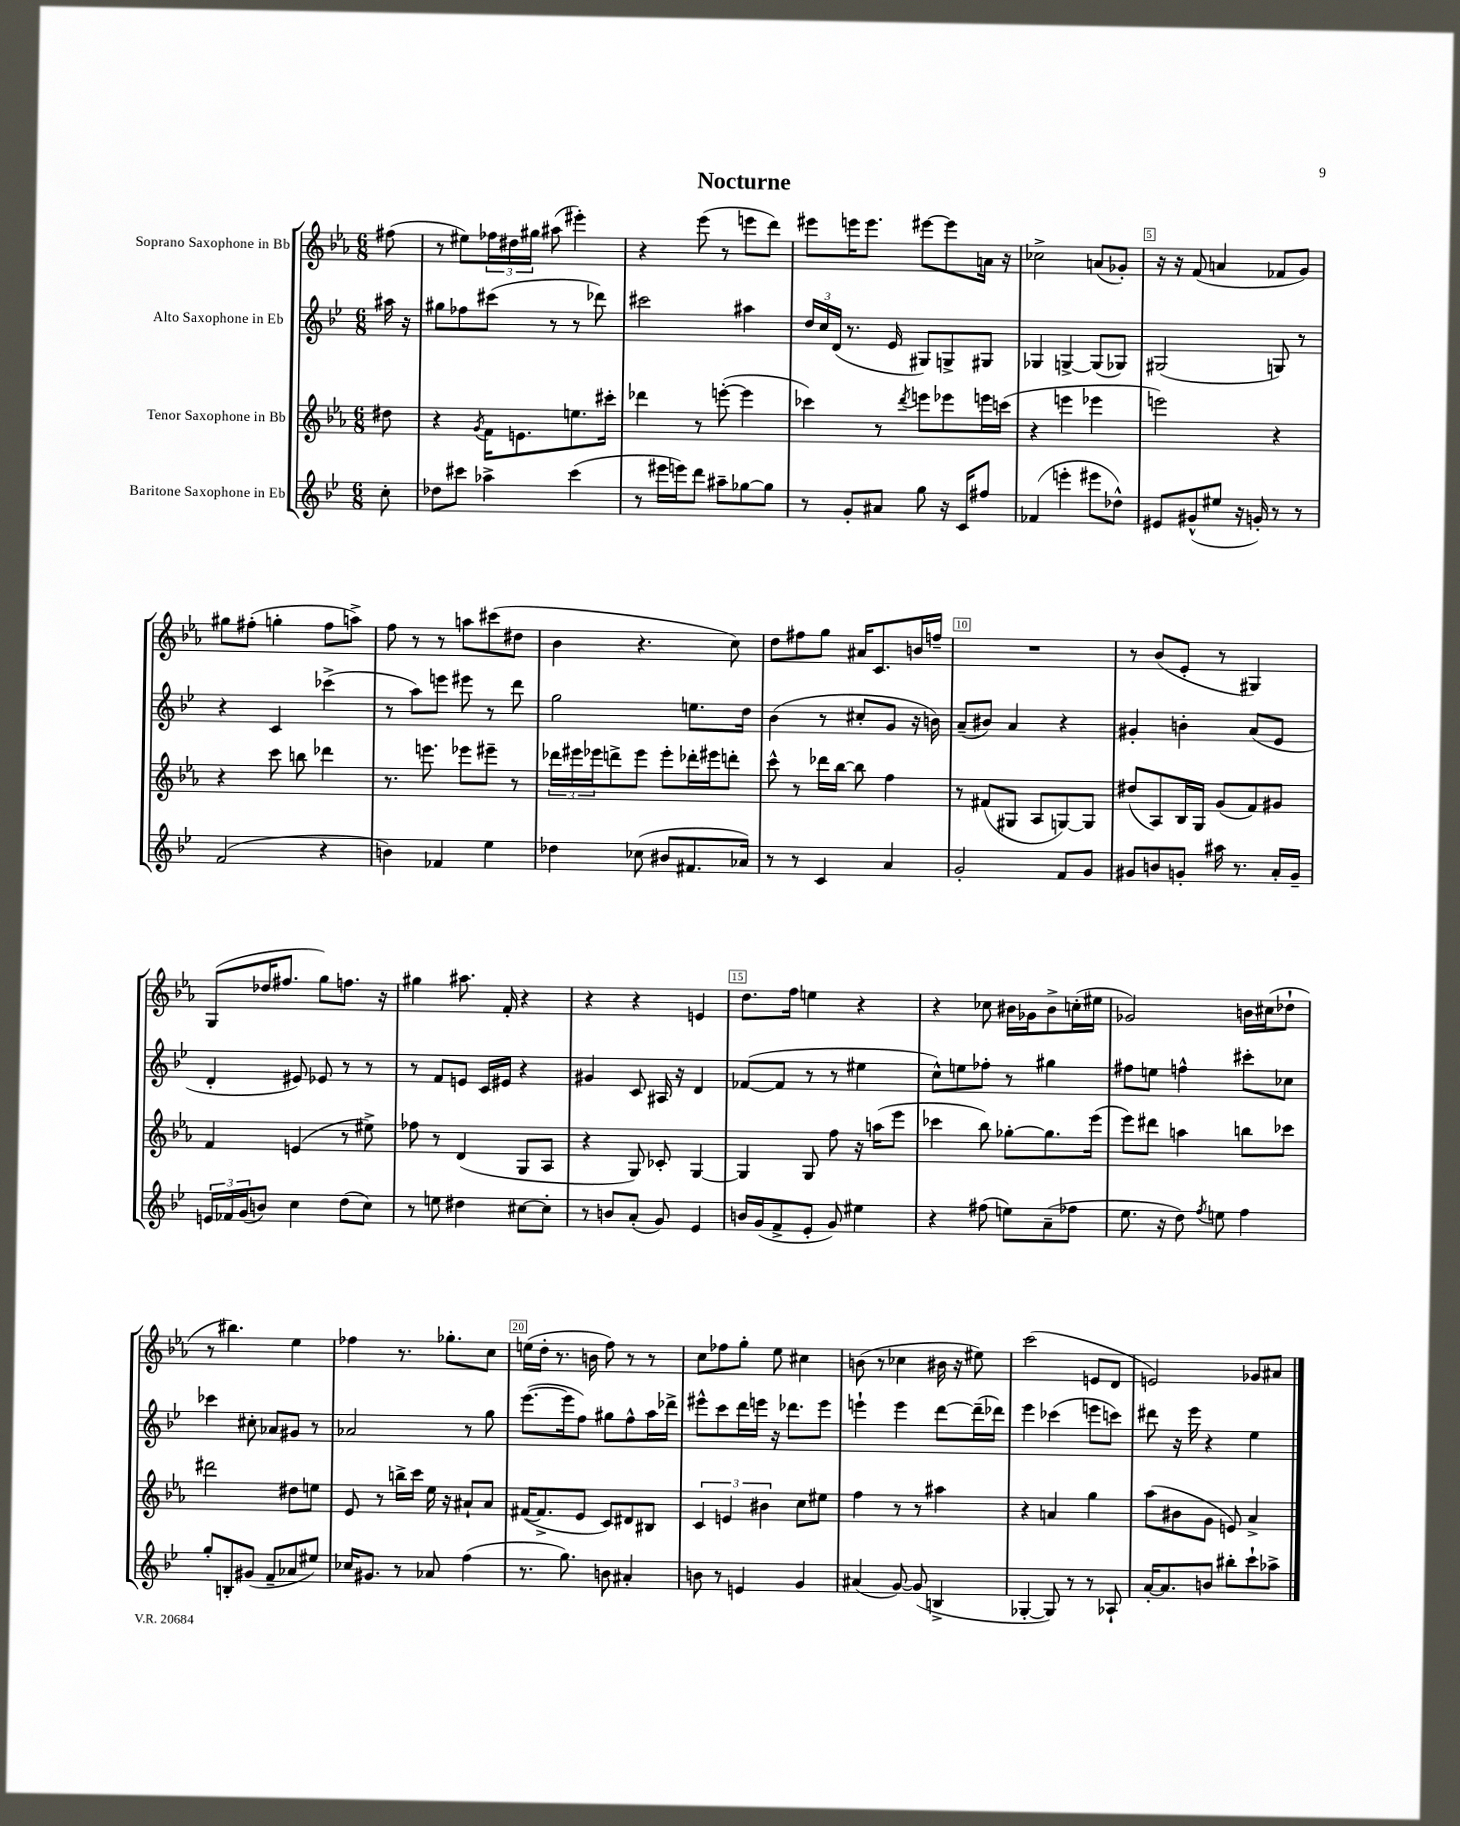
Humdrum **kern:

**kern	**kern	**kern	**kern
*staff4	*staff3	*staff2	*staff1
*clefG2	*clefG2	*clefG2	*clefG2
*k[b-e-]	*k[b-e-a-]	*k[b-e-]	*k[b-e-a-]
*M6/8	*M6/8	*M6/8	*M6/8
8cc'	8dd#	16aa#	(8ff#
.	.	16r	.
=	=	=	=
8dd-	4r	8gg#	8r
8ccc#	.	8ff-	8ee#)
.	8qg	.	.
4aa-^	16f	(8ccc#	24ff-
.	.	.	24dd#
.	8.e	.	.
.	.	.	24gg#
.	.	8r	(8aa#
(4ccc#	8.ee	8r	4eee#')
.	.	8ddd-)	.
.	16ccc#'	.	.
=	=	=	=
8r	4ddd-	2ccc#	4r
16eee#	.	.	.
16eee)	.	.	.
8ddd	8r	.	(8eee-
8aa#~	([8eee'	.	8r
[8gg-	4eee]	4aa#	8eee
8gg-]	.	.	8ddd)
=	=	=	=
8r	4ccc-)	24dd	8eee#
.	.	24cc	.
.	.	(24d	.
8g'	.	8.r	16eee
.	.	.	8.eee
8a#	8r	.	.
.	.	16e-	.
.	8qddd	.	.
8gg	8eee	8G#)	[8eee#
16r	8eee-	8G^	8eee#]
16c	.	.	.
8ff#	16eee	8G#	16a
.	(16ccc	.	16r
=	=	=	=
(4f-	4r	4G-	2cc-^
4eee'	4eee	[4G^	.
8eee#	4eee-	(8G]	(8a
8dd-^^)	.	8G-)	8g-')
=	=	=	=
8e#	2eee)	(2G#	16r
.	.	.	16r
(8g#^^	.	.	(8f
8ee#	.	.	4a
16r	.	.	.
16g')	.	.	.
8r	4r	8G)	8f-
8r	.	8r	8g)
=	=	=	=
(2f	4r	4r	8gg#
.	.	.	(8ff#'
.	8ccc	4c	4gg'
.	8bb	.	.
4r	4ddd-	(4ccc-^	8ff#
.	.	.	8aa^)
=	=	=	=
4b)	8.r	8r	8ff
.	.	8aa)	8r
.	8.eee	.	.
4f-	.	8eee	8r
.	8eee-	8eee#	8aa
4ee-	8eee#~	8r	(8ccc#
.	8r	8ddd	8dd#
=	=	=	=
4dd-	24ddd-	2gg	4b-
.	24eee#	.	.
.	24eee-	.	.
.	8ddd^	.	.
(8cc-	8eee-	.	4.r
8b#	8eee-'	.	.
8.f#	16ddd-'	8.ee	.
.	16eee#	.	.
.	8ddd'	.	8cc)
16a-)	.	16dd	.
=	=	=	=
8r	8ccc^^	(4b-	8dd
8r	8r	.	8ff#
4c	16ddd-	8r	8gg
.	[16bb-	.	.
.	8bb-]	8cc#'	16a#
.	.	.	8.c
4a	4ff	8g	.
.	.	16r	16b
.	.	16b)	16ff~
=	=	=	=
2g'	8r	(8a~	2.r
.	(8f#	8b#)	.
.	8G#	4a	.
.	8A-	.	.
8f	[8G)	4r	.
8g	8G]	.	.
=	=	=	=
8g#	(8dd#	4g#'	8r
8b	8A-)	.	(8b-
8g'	16B-	4b'	8e-'
.	16G	.	.
16aa#	(8g	.	8r
8.r	.	.	.
.	8f)	(8a	4G#)
16a'	8g#	8e-	.
16g~	.	.	.
=	=	=	=
24e	4f	4d'	(8G
24f-	.	.	.
(24g	.	.	.
8b)	.	.	16dd-
.	.	.	8.ff#
4cc	(4e	8e#)	.
.	.	8e-	8gg)
(8dd	8r	8r	8.ff
8cc)	8ee#^)	8r	.
.	.	.	16r
=	=	=	=
8r	8ff-	8r	4gg#
8ee	8r	8f	.
4dd#	(4d	8e	8.aa#
.	.	16c	.
.	.	16e#	16f'
[8cc#	8G	4r	4r
8cc#']	8A-	.	.
=	=	=	=
8r	4r	4g#	4r
8b	.	.	.
(8a'	8G)	8c	4r
8g)	8c-'	16A#	.
.	.	16r	.
4e-	[4G	4d	4e
=	=	=	=
16b	4G]	([8f-	8.dd
(16g	.	.	.
8f^	.	8f-]	.
.	.	.	16ff
8e-'	8G	8r	4ee
8g)	8ff	8r	.
4ee#	16r	4ee#	4r
.	(16aa	.	.
.	8eee-	.	.
=	=	=	=
4r	4ccc-	8cc^^)	4r
.	.	8ee	.
(8ff#	8bb-)	8ff-'	8cc-
8ee)	[8gg-'	8r	16b#
.	.	.	16g-
(8a~	8.gg-]	4gg#	8b#^
8ff-	.	.	(16cc'
.	(16eee-	.	16ee#
=	=	=	=
8.ee-	8eee-)	8ff#	2g-)
.	8ddd#	8ee	.
16r	.	.	.
8dd)	4aa	4ff^^	.
8qff	.	.	.
8ee	.	.	.
4ff	8bb	8ccc#'	16b
.	.	.	(16cc#
.	8ccc-	8cc-	8dd-`
=	=	=	=
8gg'	2ddd#	4ccc-	8r
8B'	.	.	4.bb#)
(8g#	.	8cc#'	.
8f~	.	8a-	.
8a-	8dd#	8g#	4ee-
8ee#)	8ee	8r	.
=	=	=	=
16cc-	8e-	2a-	4ff-
8.g#	.	.	.
.	8r	.	.
8r	16bb^	.	8.r
.	16ccc	.	.
8a-	16ee-	.	.
.	16r	.	8.gg-'
(4ff	8a#`	8r	.
.	8a#	8gg	8cc
=	=	=	=
8.r	([16f#	([8.eee-	(16ee
.	8.f#^]	.	16dd'
.	.	.	8.r
8.gg)	.	16eee-]	.
.	8e-	8ff)	.
.	.	.	16b
8b	8c)	8gg#	8ff)
4a#'	8d#	8ff^^	8r
.	8B#	16aa	8r
.	.	16ddd-^	.
=	=	=	=
8b	6c	8eee#^^	8cc
8r	.	8ccc	8ff-
.	6e	.	.
4e	.	16ddd	8gg'
.	.	16eee	.
.	6b#	.	.
.	.	16r	8ee-
.	.	8.ddd-	.
4g	8cc	.	4cc#
.	8ee#	8eee	.
=	=	=	=
(4a#	4ff	4eee`	(8b
.	.	.	8r
[8g)	8r	4eee	4cc-
(8g]	8r	.	.
4B^	4aa#	[8ddd	16b#
.	.	.	16r
.	.	(16ddd~]	8ee#)
.	.	16ddd-)	.
=	=	=	=
[4G-'	4r	4eee-	(2ccc
8G-])	4a	(4ccc-	.
8r	.	.	.
8r	4gg	8eee	8e
8A-`	.	8ccc)	8d
=	=	=	=
[16a'	(8aa-	8ddd#	2e)
8.a]	.	.	.
.	8b#	16r	.
.	.	16eee-	.
8b	8g	4r	.
8bb#'	8e)	.	.
8ccc`	4a-^	4ee-	8g-
8aa-^	.	.	8a#
==	==	==	==
*-	*-	*-	*-
